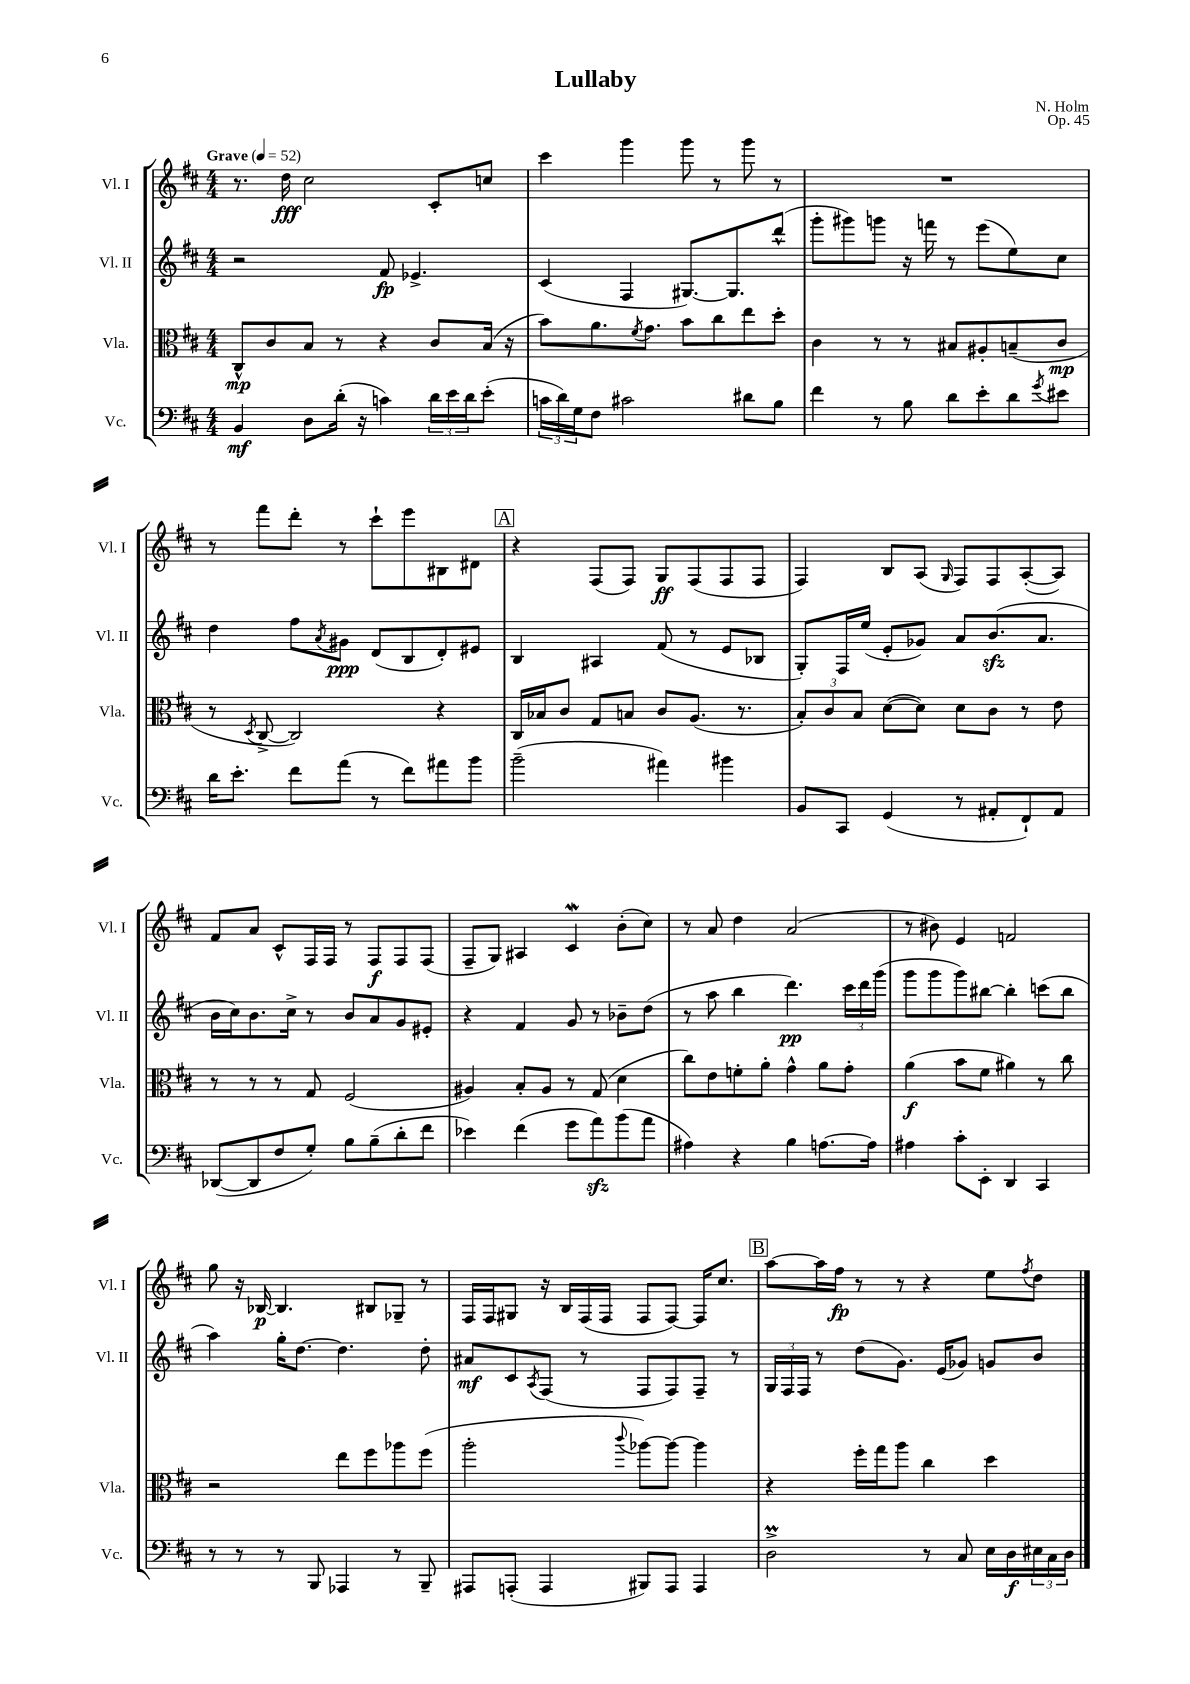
\header { title = "Lullaby" composer = "N. Holm" opus = "Op. 45" }
<<
\new StaffGroup <<
\new Staff = "s0" \with { instrumentName = "Vl. I" shortInstrumentName = "Vl. I" } {
    \clef treble \key d \major \numericTimeSignature \time 4/4 \tempo "Grave" 4 = 52
    r8. d''16\fff cis''2 cis'8-. c''8 |
    cis'''4 g'''4 g'''8 r8 g'''8 r8 |
    R1 |
    r8 fis'''8 d'''8-. r8 cis'''8-! e'''8 bis8 dis'8 |
    \mark \markup { \box "A" } r4 fis8( fis8) g8\ff fis8( fis8 fis8 |
    fis4) b8 a8( \grace { g16 } fis8) fis8 a8~-.( a8) |
    fis'8 a'8 cis'8-^ fis16 fis16 r8 fis8\f fis8 fis8( |
    fis8-- g8) ais4 cis'4\mordent b'8-.( cis''8) |
    r8 a'8 d''4 a'2( |
    r8 bis'8) e'4 f'2 |
    g''8 r16 bes16~\p bes4. bis8 ges8-- r8 |
    fis16 fis16 gis8 r16 b16 fis16( fis16 fis8 fis8~) fis16 cis''8. |
    \mark \markup { \box "B" } a''8~ a''16 fis''16\fp r8 r8 r4 e''8 \acciaccatura { fis''8 } d''8 \bar "|." |
}
\new Staff = "s1" \with { instrumentName = "Vl. II" shortInstrumentName = "Vl. II" } {
    \clef treble \key d \major \numericTimeSignature \time 4/4
    r2 fis'8\fp ees'4.-> |
    cis'4( fis4 gis8.~) gis8. d'''8-^( |
    g'''8-. gis'''8) g'''8 r16 f'''16 r8 e'''8( e''8) cis''8 |
    d''4 fis''8 \acciaccatura { a'8 } gis'8\ppp d'8( b8 d'8-.) eis'8 |
    \mark \markup { \box "A" } b4 ais4 fis'8( r8 e'8 bes8 |
    g8-.) fis16 e''16( e'8-. ges'8) a'8 b'8.\sfz( a'8. |
    b'16 cis''16) b'8. cis''16-> r8 b'8 a'8 g'8 eis'8-. |
    r4 fis'4 g'8 r8 bes'8-- d''8( |
    r8 a''8 b''4 d'''4.\pp) \tuplet 3/2 { cis'''16 d'''16 g'''16( } |
    g'''8 g'''8 g'''8) bis''8~ bis''4-. c'''8( bis''8 |
    a''4) g''16-. d''8.~ d''4. d''8-. |
    ais'8\mf cis'8 \acciaccatura { a8 } fis8( r8 fis8 fis8) fis8-- r8 |
    \mark \markup { \box "B" } \tuplet 3/2 { g16 fis16 fis16 } r8 d''8( g'8.) e'16( ges'8) g'8 b'8 \bar "|." |
}
\new Staff = "s2" \with { instrumentName = "Vla." shortInstrumentName = "Vla." } {
    \clef alto \key d \major \numericTimeSignature \time 4/4
    cis8-^\mp cis'8 b8 r8 r4 cis'8 b16( r16 |
    b'8) a'8. \acciaccatura { fis'8 } g'8. b'8 cis''8 e''8 d''8-. |
    cis'4 r8 r8 bis8 ais8-. b8--( cis'8\mp |
    r8 \acciaccatura { d8 } cis8~-> cis2) r4 |
    \mark \markup { \box "A" } cis16 bes16 cis'8 g8 b8 cis'8 a8.( r8. |
    \tuplet 3/2 { b8-.) cis'8 b8 } d'8~( d'8) d'8 cis'8 r8 e'8 |
    r8 r8 r8 g8 fis2( |
    ais4) b8-. ais8 r8 g8( d'4 |
    cis''8) e'8 f'8-. a'8-. g'4-^ a'8 g'8-. |
    a'4\f( b'8 fis'8 ais'4) r8 cis''8 |
    r2 e''8 fis''8 aes''8 fis''8( |
    a''2-. \appoggiatura { cis'''8 } aes''8~) aes''8~ aes''4 |
    \mark \markup { \box "B" } r4 fis''16-. g''16 a''8 cis''4 d''4 \bar "|." |
}
\new Staff = "s3" \with { instrumentName = "Vc." shortInstrumentName = "Vc." } {
    \clef bass \key d \major \numericTimeSignature \time 4/4
    b,4\mf d8 d'16-.( r16 c'4) \tuplet 3/2 { d'16 e'16 d'16 } e'8-.( |
    \tuplet 3/2 { c'16 d'16) g16 } fis8 cis'2 dis'8 b8 |
    fis'4 r8 b8 d'8 e'8-. d'8 \acciaccatura { g'8 } eis'8 |
    d'16 e'8.-. fis'8 a'8( r8 fis'8) ais'8 b'8 |
    \mark \markup { \box "A" } b'2--( ais'4) bis'4 |
    b,8 cis,8 g,4( r8 ais,8-. fis,8-!) ais,8 |
    des,8~( des,8 fis8 g8-.) b8 b8--( d'8-. fis'8 |
    ees'4) fis'4( g'8 a'8\sfz) b'8( a'8 |
    ais4) r4 b4 a8.~ a16 |
    ais4 cis'8-. e,8-. d,4 cis,4 |
    r8 r8 r8 b,,8 aes,,4 r8 b,,8-- |
    ais,,8 a,,8-.( a,,4 bis,,8) a,,8 a,,4 |
    \mark \markup { \box "B" } d2->\prall r8 cis8 e16 d16\f \tuplet 3/2 { eis16 cis16 d16 } \bar "|." |
}
>>
>>
\layout { \context { \Score \remove "Bar_number_engraver" } }
